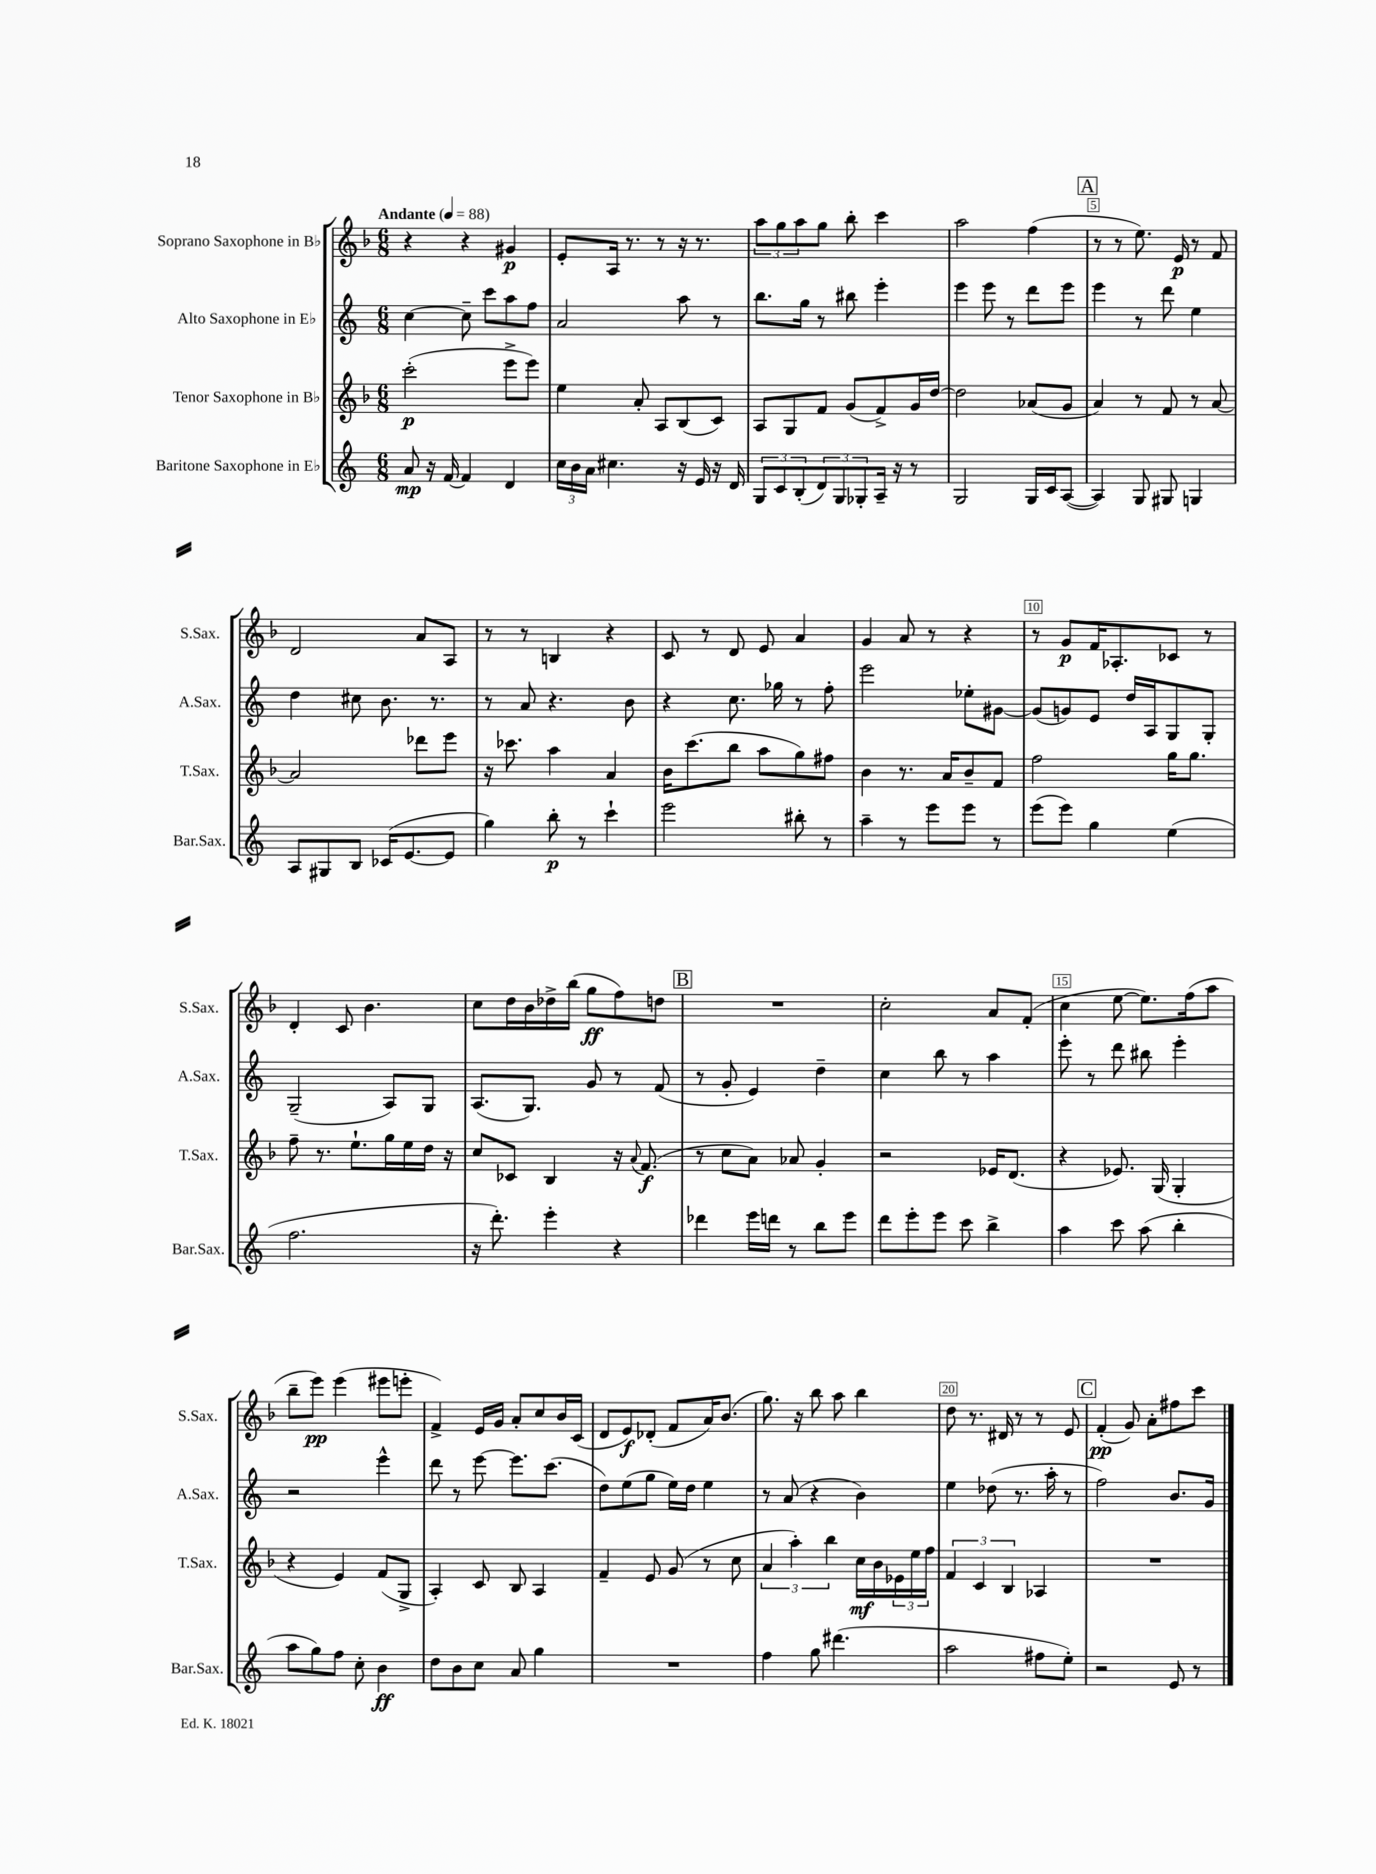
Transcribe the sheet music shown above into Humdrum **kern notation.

**kern	**kern	**kern	**kern
*staff4	*staff3	*staff2	*staff1
*clefG2	*clefG2	*clefG2	*clefG2
*k[]	*k[b-]	*k[]	*k[b-]
*M6/8	*M6/8	*M6/8	*M6/8
*MM88	*MM88	*MM88	*MM88
8a/	(2ccc'\	[4cc\	4r
16r	.	.	.
[16f/	.	.	.
4f/]	.	8cc~\]	4r
.	.	8ccc\L	.
4d/	8eee^\L	8aa\	4g#/
.	8eee\J)	8ff\J	.
=	=	=	=
24cc\LL	4ee\	2a/	8e'/L
24b\	.	.	.
24a\JJ	.	.	.
4.cc#\	.	.	16A/Jk
.	.	.	8.r
.	8a'/	.	.
.	8A/L	.	8r
16r	(8B-/	8aa\	16r
16e/	.	.	8.r
16r	8c/J)	8r	.
16d/	.	.	.
=	=	=	=
12G/L	8A/L	8.bb\L	12aa\L
12c/	.	.	12gg\
.	8G/	.	.
(12B'/	.	.	12aa\
.	.	16gg\Jk	.
12d/)	8f/J	8r	8gg\J
12G/	.	.	.
.	(8g/L	8bb#\	8bb-'\
12G-'/	.	.	.
16A~/Jk	8f^/)	4eee'\	4ccc\
16r	.	.	.
8r	16g/L	.	.
.	[16dd/JJ	.	.
=	=	=	=
2G/	2dd\]	4eee\	2aa\
.	.	8eee\	.
.	.	8r	.
16G/LL	(8a-/L	8ddd\L	(4ff\
16c/J	.	.	.
([8A/J	8g/J	8eee\J	.
=	=	=	=
4A/])	4a/)	4eee\	8r
.	.	.	8r
8G/	8r	8r	8.ee\)
8G#/	8f/	8ddd\	.
.	.	.	16e/
4G/	8r	4ee\	8r
.	[8a/	.	8f/
=	=	=	=
8A/L	2a/]	4dd\	2d/
8G#/	.	.	.
8B/J	.	8cc#\	.
(16c-/LK	.	8.b\	.
[8.e/	.	.	.
.	8ddd-\L	.	8a/L
.	.	8.r	.
8e/]J	8eee\J	.	8A/J
=	=	=	=
4gg\)	16r	8r	8r
.	8.ccc-\	.	.
.	.	8a/	8r
8bb'\	4aa\	4.r	4B/
8r	.	.	.
4ccc`\	4a/	.	4r
.	.	8b\	.
=	=	=	=
2eee\	16b-\LK	4r	8c/
.	(8.ccc\	.	.
.	.	.	8r
.	8bb-\J	8.cc\	8d/
.	8aa\L	.	8e/
.	.	16gg-\	.
8bb#'\	8gg\)	8r	4a/
8r	8ff#\J	8ff'\	.
=	=	=	=
4aa~\	4b-\	2eee\	4g/
8r	8.r	.	8a/
8eee\L	.	.	8r
.	16a/LK	.	.
8eee\J	8b-~/	8ee-'\L	4r
8r	8f/J	[8g#\J	.
=	=	=	=
(8eee\L	2ff\	(8g#/]L	8r
8eee\J)	.	8g/)	8g/L
4gg\	.	8e/J	16f/K
.	.	.	8.A-'/
.	.	16dd/LL	.
.	.	16A/J	.
(4ee\	16gg\LK	8G/	8c-/J
.	8.gg\J	.	.
.	.	8G'/J	8r
=	=	=	=
2.ff\	8ff~\	(2G~/	4d'/
.	8.r	.	.
.	.	.	8c/
.	8.ee`\L	.	.
.	.	.	4.b-\
.	16gg\L	8A/L)	.
.	16ee\	.	.
.	16dd\JJ	8G/J	.
.	16r	.	.
=	=	=	=
16r	8cc/L	(8.A/L	8cc\L
8.ddd'\)	.	.	.
.	8c-/J	.	16dd\L
.	.	8.G/J)	16b-\
4eee'\	4B-/	.	16dd-^\
.	.	.	(16bb-\JJ
.	.	8g/	8gg\L
4r	16r	8r	8ff\)
.	8qqa/	.	.
.	(8.f/	.	.
.	.	(8f/	8dd\J
=	=	=	=
4ddd-\	8r	8r	2.r
.	8cc\L	8g'/	.
16eee\LL	8a\J)	4e/)	.
16ddd\JJ	.	.	.
8r	8a-/	.	.
8bb\L	4g'/	4dd~\	.
8eee\J	.	.	.
=	=	=	=
8ddd\L	2r	4cc\	2cc'\
8eee'\	.	.	.
8eee\J	.	8bb\	.
8ccc\	.	8r	.
4bb^\	16e-/LK	4aa\	8a/L
.	(8.d/J	.	.
.	.	.	(8f'/J
=	=	=	=
4aa\	4r	8eee'\	4cc\
.	.	8r	.
8ccc\	8.e-/)	8ddd\	[8ee\
(8aa\	.	8bb#\	8.ee\]L)
.	(16G/	.	.
4bb'\	4G'/	4eee'\	.
.	.	.	(16ff\k
.	.	.	8aa\J
=	=	=	=
8aa\L	4r	2r	8bb-~\L
8gg\)	.	.	8eee\J)
8ff\J	4e/)	.	(4eee\
8cc'\	.	.	.
4b\	(8f/L	4eee^^\	8eee#\L
.	8G^/J	.	8eee'\J
=	=	=	=
8dd\L	4A'/)	8ddd\	4f^/)
8b\	.	8r	.
8cc\J	8c/	[8eee\	16e/LL
.	.	.	16g/JJ
8a/	8B-/	8.eee\]L	8a'/L
4gg\	4A/	.	8cc/
.	.	(8.ccc\J	.
.	.	.	16b-/L
.	.	.	(16c/JJ
=	=	=	=
2.r	4f~/	8dd\L)	8d/L
.	.	(8ee\	8e/)
.	8e/	8gg\J	(8d-'/J
.	(8g/	16ee\LL)	8f/L
.	.	16dd\JJ	.
.	8r	4ee\	16a/K)
.	.	.	(8.b-/J
.	8cc\	.	.
=	=	=	=
4ff\	6a/	8r	8.gg\)
.	.	(8a/	.
.	6aa'\)	.	.
.	.	.	16r
8gg\	.	4r	8bb-\
.	6bb-\	.	.
(4.ddd#\	.	.	8aa\
.	16cc\LL	4b\)	4bb-\
.	16b-\	.	.
.	24e-\	.	.
.	24ee\	.	.
.	24ff\JJ	.	.
=	=	=	=
2aa\	6f/	4ee\	8dd\
.	.	.	8.r
.	6c/	.	.
.	.	(8dd-\	.
.	.	.	16d#/
.	6B-/	.	.
.	.	8.r	8r
8ff#\L	4A-/	.	8r
.	.	16aa'\	.
8ee'\J)	.	8r	8e/
=	=	=	=
2r	2.r	2ff\)	(4f'/
.	.	.	8g/)
.	.	.	8a'\L
8e/	.	8.b/L	8ff#\
8r	.	.	8ccc\J
.	.	16g/Jk	.
==	==	==	==
*-	*-	*-	*-
